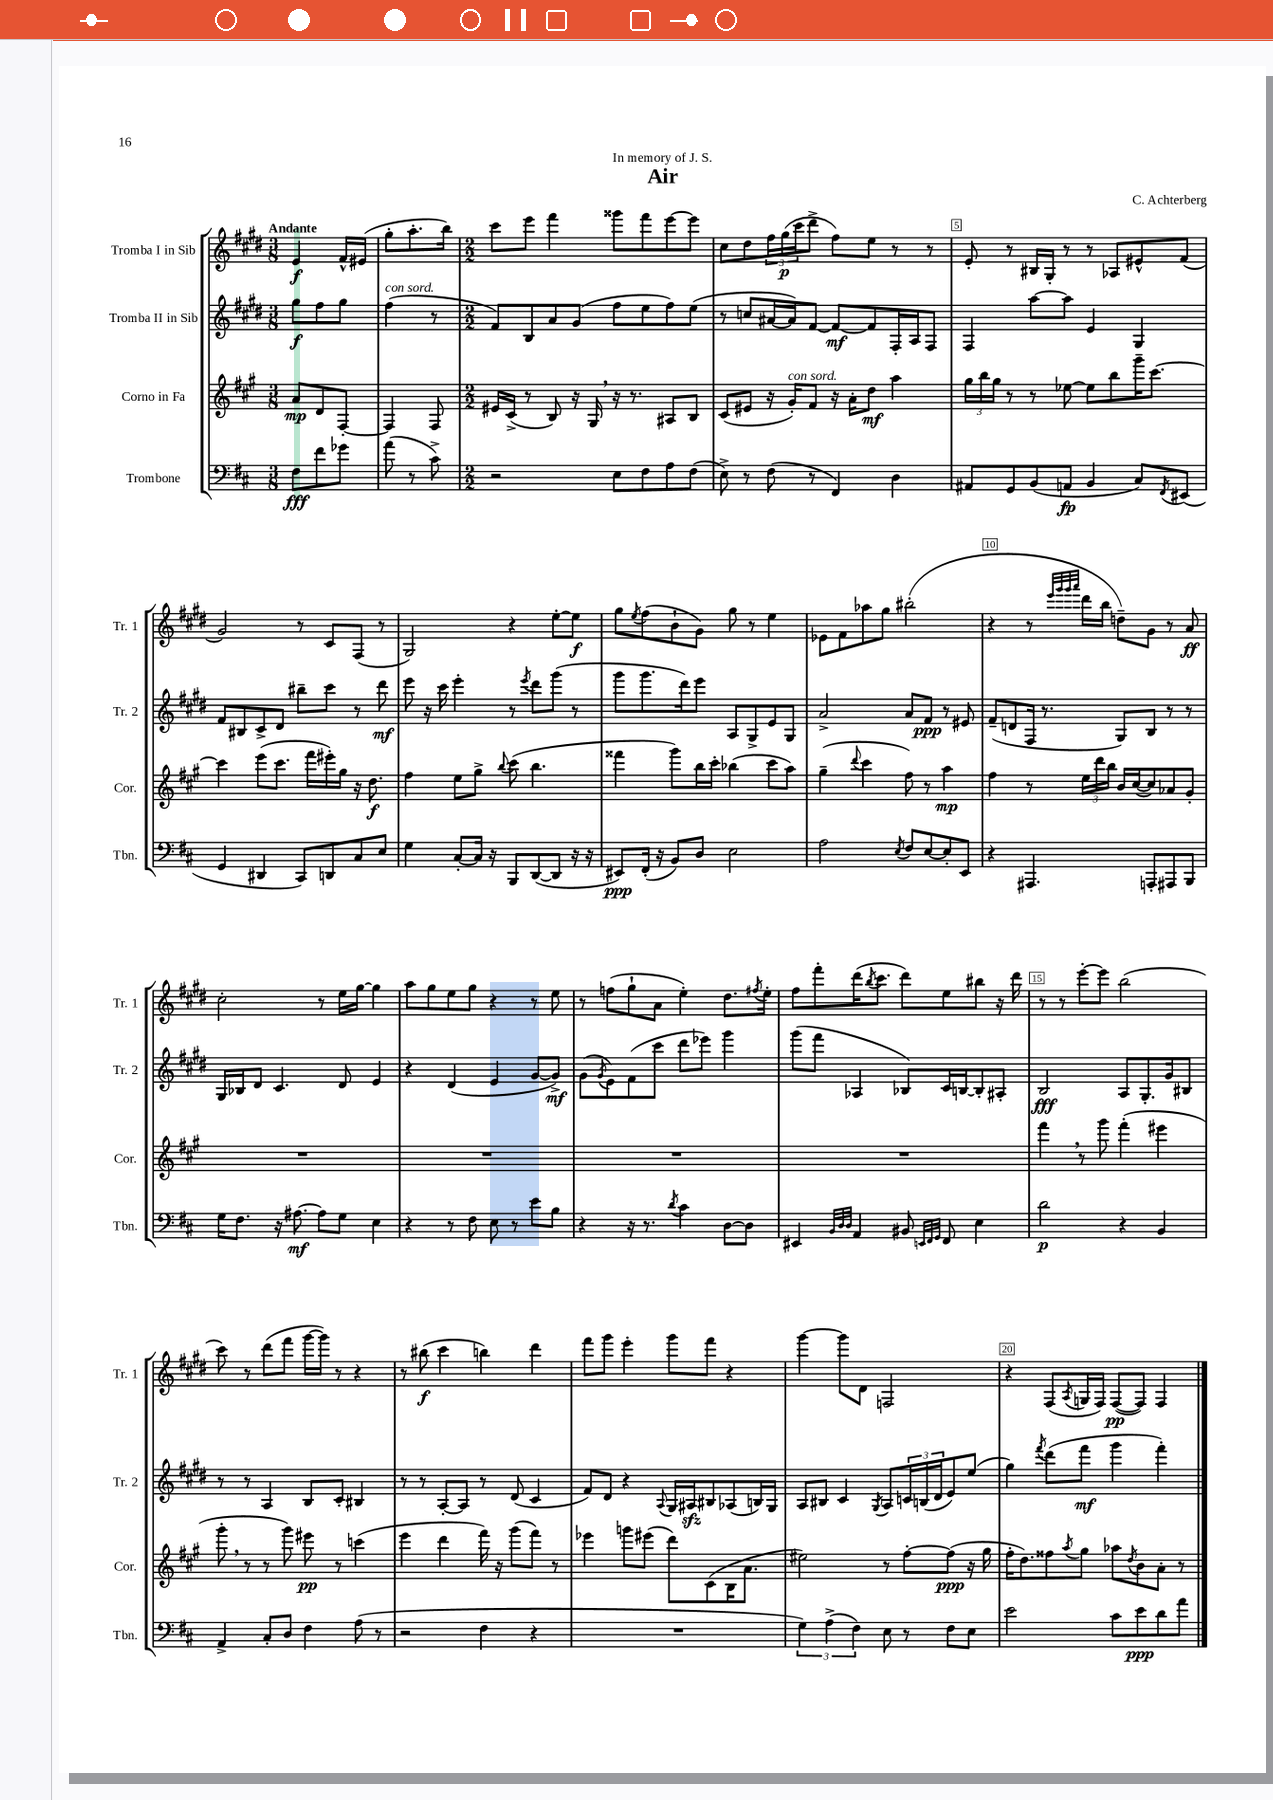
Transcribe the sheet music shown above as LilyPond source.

\header { title = "Air" composer = "C. Achterberg" dedication = "In memory of J. S." }
<<
\new StaffGroup <<
\new Staff = "s0" \with { instrumentName = "Tromba I in Sib" shortInstrumentName = "Tr. 1" } {
    \clef treble \key e \major \numericTimeSignature \time 3/8 \tempo "Andante"
    e'4\f fis'16-^ eis'16( |
    gis''8-. a''8.-. b''16) |
    \numericTimeSignature \time 2/2 cis'''8 e'''8 fis'''4 gisis'''8 fis'''8 e'''8~ e'''8 |
    cis''8 dis''8 \tuplet 3/2 { fis''16 gis''16\p( cis'''16 } dis'''8-> fis''8) e''8 r8 r8 |
    e'8-. r8 bis16 gis16-. r8 r8 aes8 eis'8-^ fis'8( |
    gis'2) r8 cis'8 fis8( r8 |
    gis2) r4 e''8~-. e''8\f |
    gis''8 \acciaccatura { e''8 } fis''8( b'8-! gis'8) gis''8 r8 e''4 |
    ees'8 fis'8 aes''8 gis''8 bis''2-.( |
    r4 r8 \grace { e'''32 gis'''32 gis'''32 a'''32 } dis'''16 b''16 d''8--) gis'8 r8 a'8\ff |
    cis''2-. r8 e''16 gis''16~ gis''4 |
    a''8 gis''8 e''8 gis''8 r4 r8 e''8 |
    r8 f''8( gis''8-! a'8 e''4-.) dis''8. \acciaccatura { fis''8 } e''16-. |
    fis''8 fis'''8-. dis'''16( \acciaccatura { b''8 } cis'''8. dis'''8) e''8 bis''8 r16 dis'''16 |
    r8 r8 e'''8~-. e'''8 b''2( |
    cis'''8) r8 dis'''8( fis'''8 gis'''16~ gis'''16) r8 r4 |
    r8 bis''8\f( cis'''4 b''4) dis'''4 |
    fis'''8 gis'''8 e'''4-. gis'''8 fis'''8 r4 |
    gis'''4~ gis'''8 dis'8 f2 |
    r4 fis8( \acciaccatura { a8 } g16 fis16) fis8~\pp( fis8) fis4 \bar "|." |
}
\new Staff = "s1" \with { instrumentName = "Tromba II in Sib" shortInstrumentName = "Tr. 2" } {
    \clef treble \key e \major \numericTimeSignature \time 3/8
    gis''8\f fis''8 gis''8 |
    fis''4^\markup { \italic "con sord." }( r8 |
    \numericTimeSignature \time 2/2 fis'8) b8 a'8 gis'8( fis''8 e''8 fis''8) e''8( |
    r8 c''8 ais'16~ ais'16) fis'8~ fis'8~\mf fis'8 fis16-. a16 fis8 |
    fis4 a''8~ a''8 e'4 gis4 |
    fis'8 bis8 cis'8-> dis'8 bis''8-- cis'''8 r8 dis'''8\mf |
    e'''8 r16 cis'''16 e'''4-. r8 \acciaccatura { e'''8 } dis'''8 gis'''8( r8 |
    gis'''8 gis'''8. dis'''16) e'''8 a8 gis8-> e'8 gis8 |
    a'2-> a'8 fis'8\ppp r8 eis'8 |
    fis'8--( d'8 fis16 r8. gis8) b8 r8 r8 |
    gis16 bes16 dis'8 cis'4. dis'8 e'4 |
    r4 dis'4( e'4 gis'8~ gis'8->\mf) |
    gis'8( \acciaccatura { gis'8 } e'8) fis'8( cis'''8 dis'''8 ees'''8) gis'''4 |
    gis'''8( fis'''8 aes4 bes8) cis'16 b16~ b8-. ais8-. |
    b2\fff a8 gis8.-. gis'16 bis8 |
    r8 r8 a4 b8 cis'8-. bis4 |
    r8 r8 a8~-. a8 r8 dis'8( cis'4 |
    fis'8) dis'8 r4 \appoggiatura { a8 } gis16 ais16\sfz bis8 aes8( b16) gis16 |
    a8 bis8 cis'4 \acciaccatura { gis8 } a8 \tuplet 3/2 { c'16 b16( dis'16 } e'8) e''8( |
    gis''4) \acciaccatura { fis'''8 } dis'''8( fis'''8\mf gis'''4 fis'''4-.) \bar "|." |
}
\new Staff = "s2" \with { instrumentName = "Corno in Fa" shortInstrumentName = "Cor." } {
    \clef treble \key a \major \numericTimeSignature \time 3/8
    a'8\mp d'8 fis8~-. |
    fis4 fis8 |
    \numericTimeSignature \time 2/2 eis'16 cis'16->( r8 b8) r16 gis16 \breathe r16 r8. ais8 b8 |
    cis'8( eis'8 r16 gis'16-.^\markup { \italic "con sord." }) fis'8 r16 a'16-. d''8\mf a''4 |
    \tuplet 3/2 { gis''16 b''16 gis''16 } r8 r8 ees''8~ ees''8 b''8 gis'''16-- cis'''8.~ |
    cis'''4 e'''8( cis'''8. fis'''16 eis'''16-.) gis''16 r16 d''8.\f |
    fis''4 e''8 gis''8-> \appoggiatura { b''8 } cis'''8( b''4. |
    fisis'''4 gis'''8) b''16 cis'''16-. bes''4( cis'''8 a''8) |
    gis''4--( \appoggiatura { d'''8 } cis'''4 fis''8) r8 a''4\mp |
    fis''4 r8 \tuplet 3/2 { e''16 d'''16 b''16 } b'16 cis''16~( cis''8) aes'8 gis'8-. |
    R1 |
    R1 |
    R1 |
    R1 |
    fis'''4 \breathe r8 gis'''8 fis'''4-.( eis'''4 |
    gis'''8-. \breathe r8 r8 gis'''8) eis'''8\pp r8 c'''4( |
    e'''4 d'''4 fis'''16) r16 gis'''8( fis'''8) r8 |
    ees'''4 g'''8 eis'''8( d'''8) cis'8( b16 a'8. |
    eis''2) r8 fis''8~-. fis''8\ppp( r16 gis''16 |
    fis''16-. d''8.) fisis''8 \acciaccatura { a''8 } gis''8 aes''8 \acciaccatura { d''8 } b'8 a'8-. r8 \bar "|." |
}
\new Staff = "s3" \with { instrumentName = "Trombone" shortInstrumentName = "Tbn." } {
    \clef bass \key d \major \numericTimeSignature \time 3/8
    fis8\fff fis'8 ges'8 |
    a'8( r8 cis'8->) |
    \numericTimeSignature \time 2/2 r2 e8 fis8 a8 fis8( |
    e8->) r8 fis8( r8 fis,4) d4 |
    ais,8 g,8 b,8( a,8\fp b,4 cis8) \acciaccatura { fis,8 } eis,8( |
    g,4 dis,4 cis,8) d,8 cis8 e8 |
    g4 cis8~-. cis16 r16 b,,8 d,8~( d,8 r16 r16 |
    eis,8\ppp) fis,16-.( r16 b,8) d8 e2 |
    a2 \acciaccatura { e8 } fis8 e8~ e8-. e,8 |
    r4 ais,,4. a,,8-. ais,,8 b,,8 |
    g16 fis8. r16 ais8.~\mf ais8 g8 e4 |
    r4 r8 fis8 e8 r8 e'8 b8 |
    r4 r16 r8. \acciaccatura { d'8 } cis'4 d8~ d8 |
    eis,4 \grace { b,32 d32 d32 } a,4 bis,8 \grace { e,32 fis,32 g,32 } fis,8 e4 |
    d'2\p r4 b,4 |
    a,4-> cis8-. d8 fis4 a8( r8 |
    r2 fis4 r4 |
    R1 |
    \tuplet 3/2 { g4) a4->( fis4) } e8 r8 fis8 e8 |
    e'2 cis'8 e'8\ppp d'8 a'8 \bar "|." |
}
>>
>>
\layout { \context { \Score \override BarNumber.break-visibility = ##(#f #t #t) barNumberVisibility = #(every-nth-bar-number-visible 5) \override BarNumber.stencil = #(make-stencil-boxer 0.1 0.3 ly:text-interface::print) } }
